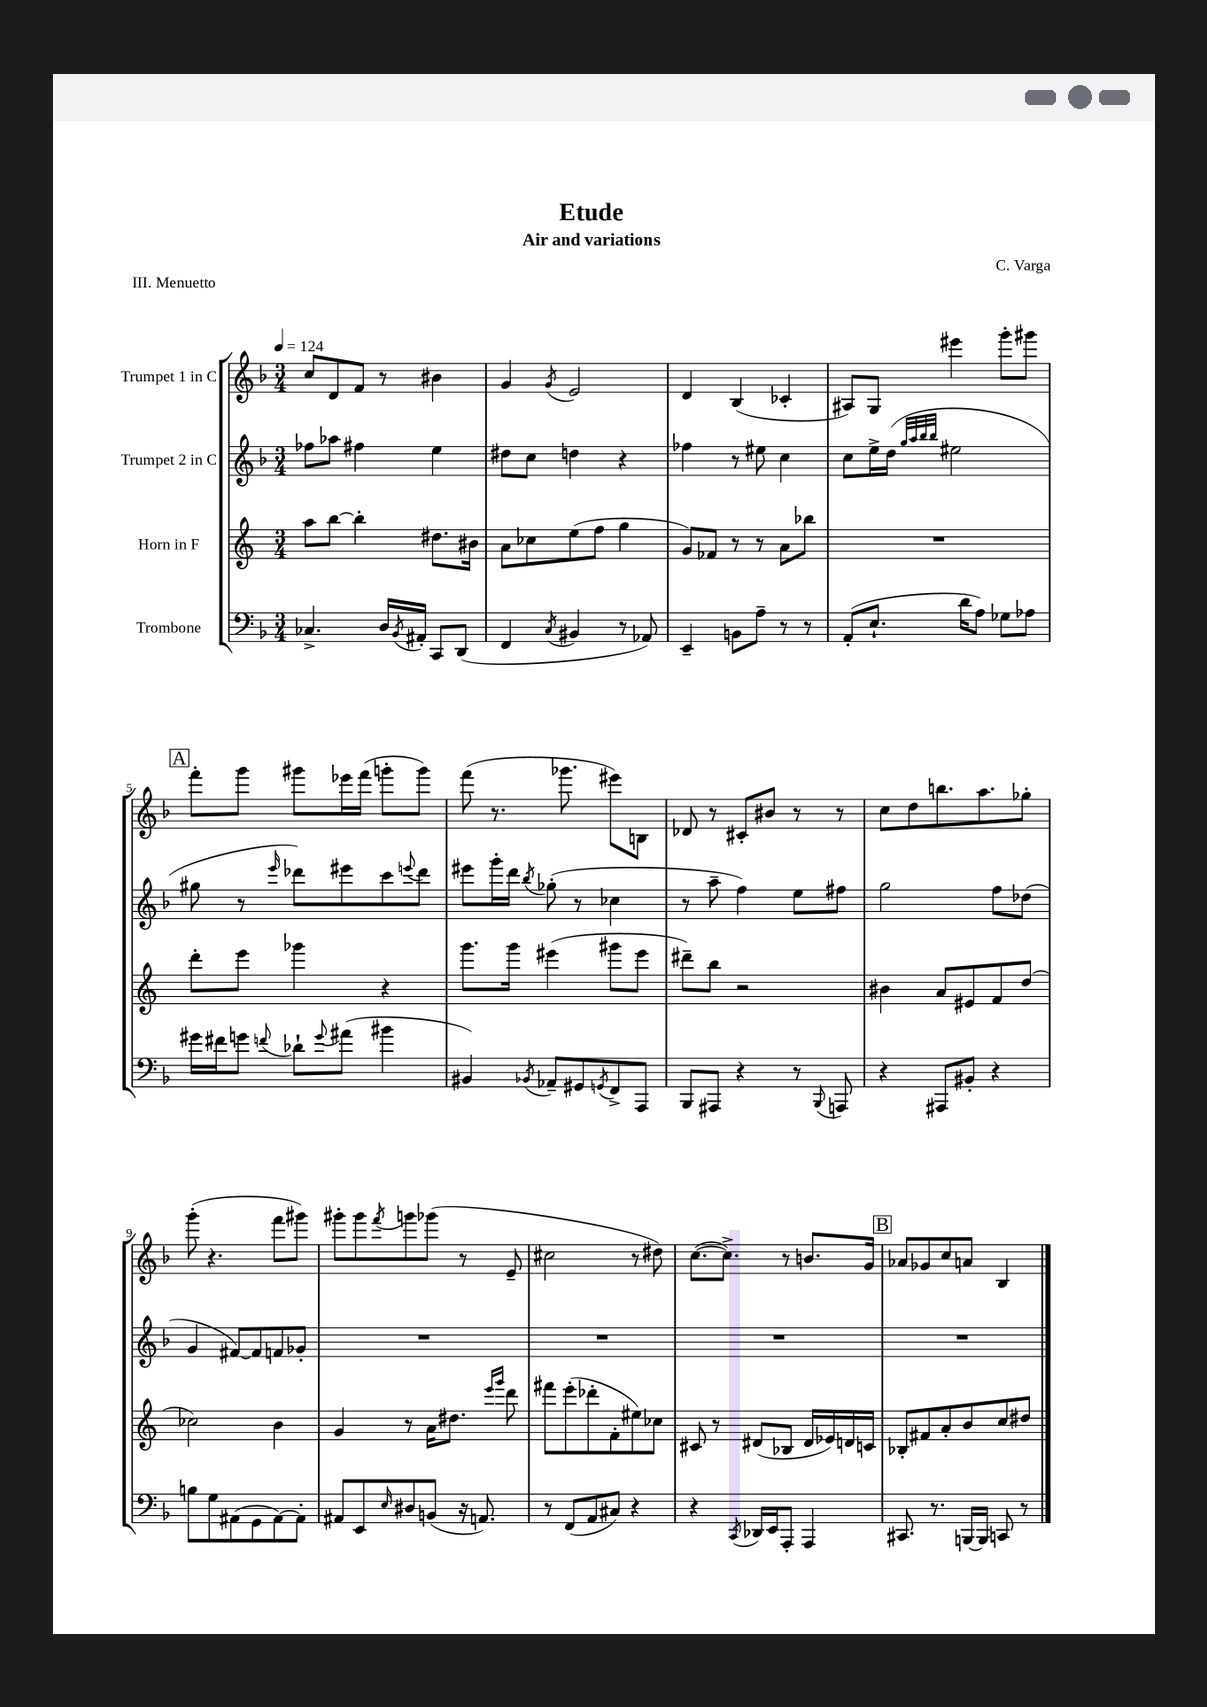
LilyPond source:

\header { title = "Etude" composer = "C. Varga" subtitle = "Air and variations" piece = "III. Menuetto" }
<<
\new StaffGroup <<
\new Staff = "s0" \with { instrumentName = "Trumpet 1 in C" } {
    \clef treble \key f \major \numericTimeSignature \time 3/4 \tempo 4 = 124
    c''8 d'8 f'8 r8 bis'4 |
    g'4 \acciaccatura { g'8 } e'2 |
    d'4 bes4( ces'4-. |
    ais8) g8 eis'''4 g'''8-. gis'''8 |
    \mark \markup { \box "A" } f'''8-. g'''8 gis'''8 ees'''16 f'''16( g'''8-. g'''8) |
    f'''8( r8. ges'''8. eis'''8) b8 |
    des'8 r8 cis'8-. bis'8 r8 r8 |
    c''8 d''8 b''8. a''8. ges''8-. |
    g'''8-.( r4. f'''8 gis'''8) |
    gis'''8-. gis'''8 \acciaccatura { f'''8 } g'''8 ges'''8( r8 e'8-- |
    cis''2 r8 dis''8) |
    c''8.~( c''8.->) r8 b'8. g'16 |
    \mark \markup { \box "B" } aes'8 ges'8 c''8 a'8 bes4 \bar "|." |
}
\new Staff = "s1" \with { instrumentName = "Trumpet 2 in C" } {
    \clef treble \key f \major \numericTimeSignature \time 3/4
    fes''8 aes''8 fis''4 e''4 |
    dis''8 c''8 d''4 r4 |
    fes''4 r8 eis''8 c''4 |
    c''8 e''16-> d''16( \grace { g''32 a''32 bes''32 bes''32 } eis''2 |
    \mark \markup { \box "A" } gis''8 r8 \grace { e'''16 } des'''8) eis'''8 c'''8 \appoggiatura { e'''8 } des'''8 |
    eis'''8 g'''16-. d'''16 \acciaccatura { bes''8 } ges''8-.( r8 ces''4 |
    r8 a''8-- f''4) e''8 fis''8 |
    g''2 f''8 des''8( |
    g'4 fis'8~) fis'8 f'8 ges'8-. |
    R2. |
    R2. |
    R2. |
    \mark \markup { \box "B" } R2. \bar "|." |
}
\new Staff = "s2" \with { instrumentName = "Horn in F" } {
    \clef treble \key c \major \numericTimeSignature \time 3/4
    a''8 b''8~ b''4-. dis''8. bis'16 |
    a'8 ces''8 e''8( f''8 g''4 |
    g'8) fes'8 r8 r8 a'8 bes''8 |
    R2. |
    \mark \markup { \box "A" } d'''8-. e'''8 ges'''4 r4 |
    g'''8. g'''16 eis'''4( gis'''8 eis'''8 |
    dis'''8--) b''8 r2 |
    bis'4 a'8 eis'8 f'8 d''8( |
    ces''2) b'4 |
    g'4 r8 a'16 dis''8. \grace { e'''16 g'''16 } d'''8 |
    fis'''8 e'''8-.( des'''8-. f'8-. eis''8) ces''8 |
    cis'8 r8 dis'8( bes8 dis'16 ees'16) d'16 c'16 |
    \mark \markup { \box "B" } bes8-. fis'8 a'8-. b'8 c''8 dis''8 \bar "|." |
}
\new Staff = "s3" \with { instrumentName = "Trombone" } {
    \clef bass \key f \major \numericTimeSignature \time 3/4
    ces4.-> d16 \acciaccatura { bes,8 } ais,16-. c,8 d,8( |
    f,4 \acciaccatura { c8 } bis,4 r8 aes,8) |
    e,4-- b,8 a8-- r8 r8 |
    a,8-.( e8.-! d'16 a8) ges8 aes8 |
    \mark \markup { \box "A" } gis'16 fis'16 g'8 \appoggiatura { f'8 } des'8-! \appoggiatura { g'8 } ais'8( bis'4 |
    bis,4) \acciaccatura { bes,8 } aes,8-- gis,8 \acciaccatura { g,8 } f,8-> a,,8 |
    bes,,8 ais,,8 r4 r8 \appoggiatura { bes,,8 } a,,8 |
    r4 ais,,8 bis,8-. r4 |
    b8 g8 ais,8( g,8 ais,8~) ais,8-. |
    ais,8 e,8 \grace { e16 } dis8 b,8( r16 a,8.) |
    r8 f,8( a,8 cis8) r4 |
    r4 \acciaccatura { c,8 } des,16 e,16 a,,8-. a,,4 |
    \mark \markup { \box "B" } cis,8. r8. b,,16~ b,,16 c,8 r8 \bar "|." |
}
>>
>>
